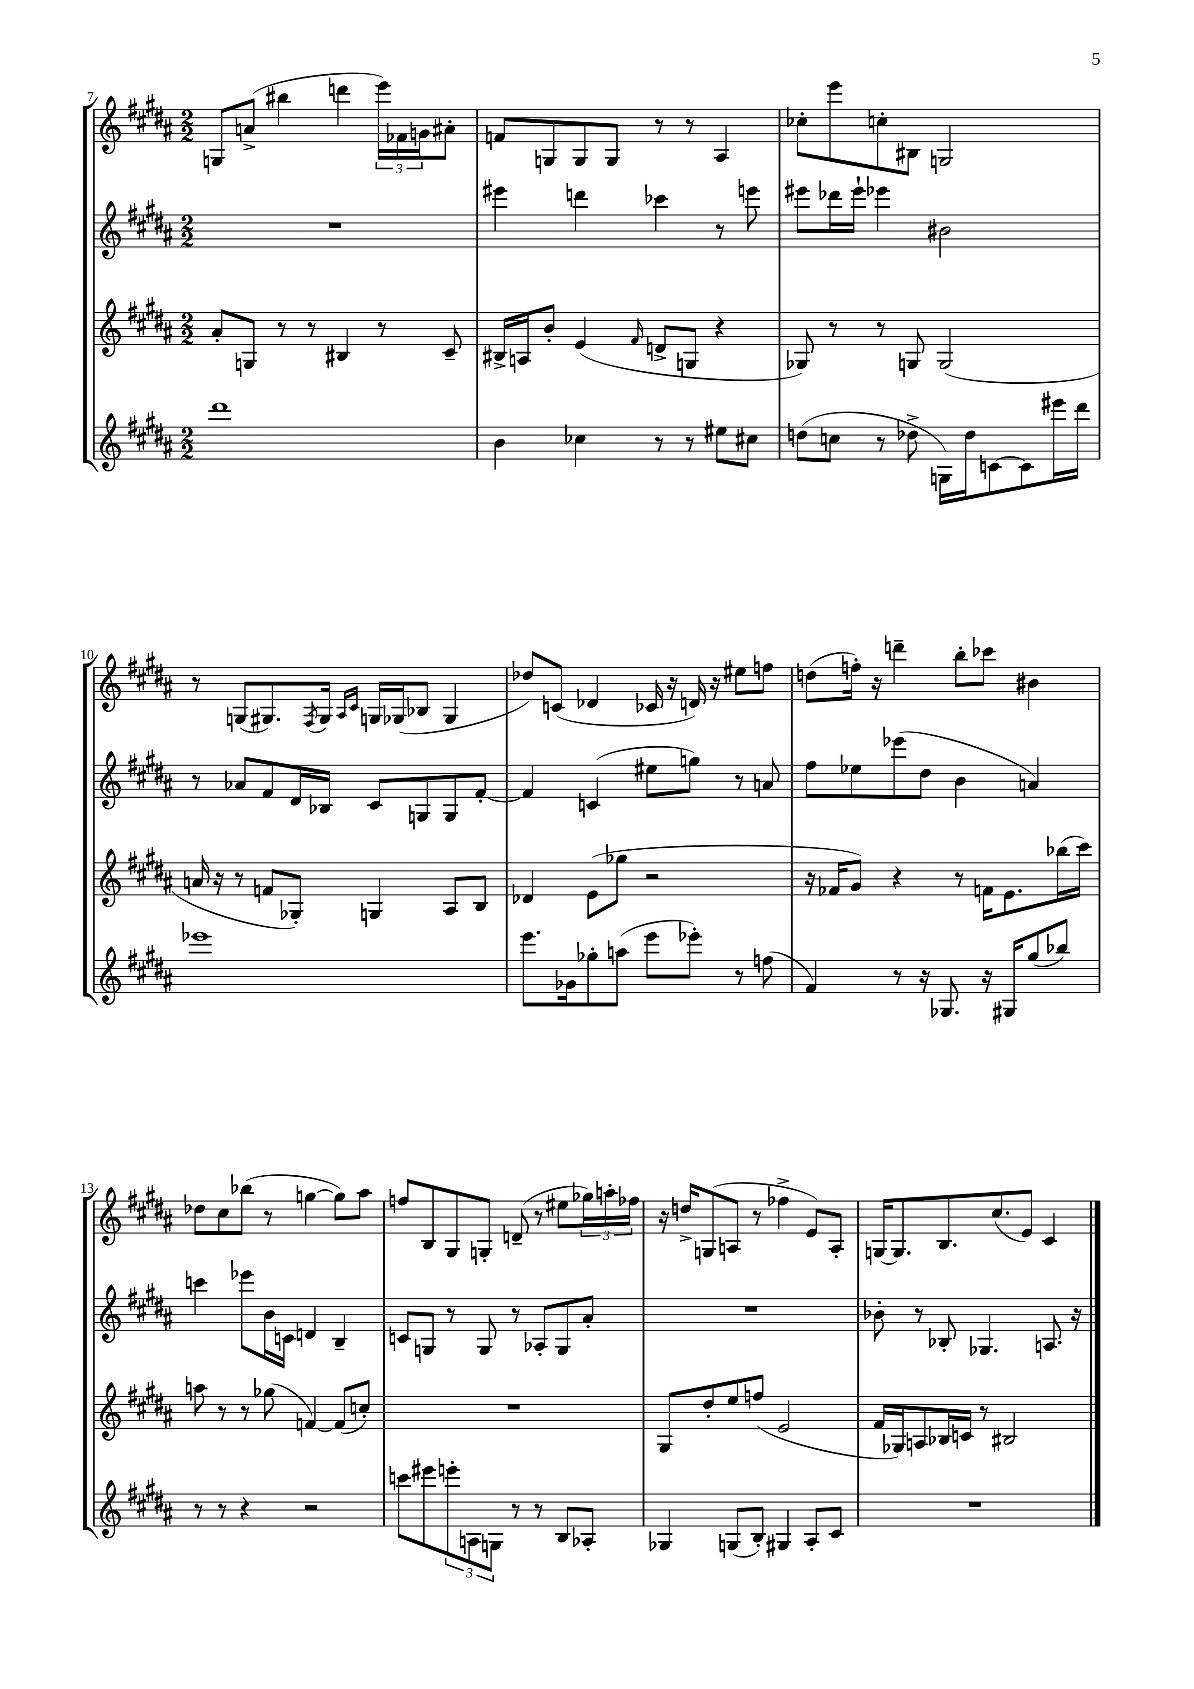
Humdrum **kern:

**kern	**kern	**kern	**kern
*staff4	*staff3	*staff2	*staff1
*clefG2	*clefG2	*clefG2	*clefG2
*k[f#c#g#d#a#]	*k[f#c#g#d#a#]	*k[f#c#g#d#a#]	*k[f#c#g#d#a#]
*M2/2	*M2/2	*M2/2	*M2/2
1ddd#	8a#'	1r	8G
.	8G	.	(8a^
.	8r	.	4bb#
.	8r	.	.
.	4B#	.	4ddd
.	8r	.	24eee)
.	.	.	24f-
.	.	.	24g
.	8c#~	.	8a#'
=	=	=	=
4b	16B#^	4eee#	8f
.	16A	.	.
.	8b'	.	8G
4cc-	(4e	4ddd	8G
.	.	.	8G
.	16qqf#	.	.
8r	8d^	4ccc-	8r
8r	8G	.	8r
8ee#	4r	8r	4A#
8cc#	.	8eee	.
=	=	=	=
(8dd	8G-)	8eee#	8cc-'
8cc	8r	16ddd-	8eee
.	.	16eee#`	.
8r	8r	4eee-	8cc'
8dd-^	8G	.	8B#
16G)	(2G	2b#	2G
16dd-	.	.	.
[8c	.	.	.
8c]	.	.	.
16eee#	.	.	.
16ddd#	.	.	.
=	=	=	=
1eee-	16a	8r	8r
.	16r	.	.
.	8r	8a-	(8G
.	8f	8f#	8.G#)
.	8G-')	16d#	.
.	.	.	8qF#
.	.	16B-	16G#
.	.	.	16qqA#
.	.	.	16qqc#
.	4G	8c#	16G
.	.	.	(16G-
.	.	8G	8B-
.	8A#	8G	4G-
.	8B	[8f#'	.
=	=	=	=
8.eee	4d-	4f#]	8dd-)
.	.	.	(8c
16g-	.	.	.
8gg-'	(8e	(4c	4d-
(8aa	8gg-	.	.
8eee	2r	8ee#	16c-
.	.	.	16r
8eee-')	.	8gg)	16d)
.	.	.	16r
8r	.	8r	8ee#
(8ff	.	8a	8ff
=	=	=	=
4f#)	16r	8ff#	(8dd
.	16f-	.	.
.	8g#)	8ee-	16ff')
.	.	.	16r
8r	4r	(8eee-	4ddd~
16r	.	8dd#	.
8.G-	.	.	.
.	8r	4b	8bb'
16r	16f	.	8ccc-
16G#	8.e	.	.
(8gg#	.	4a)	4b#
8bb-)	(16bb-	.	.
.	16ccc#)	.	.
=	=	=	=
8r	8aa	4ccc	8dd-
8r	8r	.	8cc#
4r	8r	8eee-	(8bb-
.	(8gg-	16b	8r
.	.	16c	.
2r	[4f)	4d	[4gg
.	(8f]	4B~	8gg])
.	8cc')	.	8aa#
=	=	=	=
8ccc	1r	8c	8ff
8eee#	.	8G	8B
12eee'	.	8r	8G#
12A	.	.	.
.	.	8G	8G'
12G	.	.	.
8r	.	8r	(8d~
8r	.	8A-'	8r
8B	.	8G	8ee#
8A-'	.	8a#'	24gg-)
.	.	.	24aa'
.	.	.	24ff-
=	=	=	=
4G-	8G#	1r	16r
.	.	.	16dd^
.	8dd#'	.	(8G
(8G	8ee	.	8A
8B')	(8ff	.	8r
4G#	2e	.	4ff-^
8A#'	.	.	8e)
8c#	.	.	8A'
=	=	=	=
1r	16f#	8b-'	[16G
.	16G-)	.	8.G]
.	8A	8r	.
.	16B-	8B-'	8.B
.	16c	.	.
.	8r	4.G-	.
.	.	.	(8.cc#
.	2B#	.	.
.	.	.	8e)
.	.	8.A	4c#
.	.	16r	.
==	==	==	==
*-	*-	*-	*-
